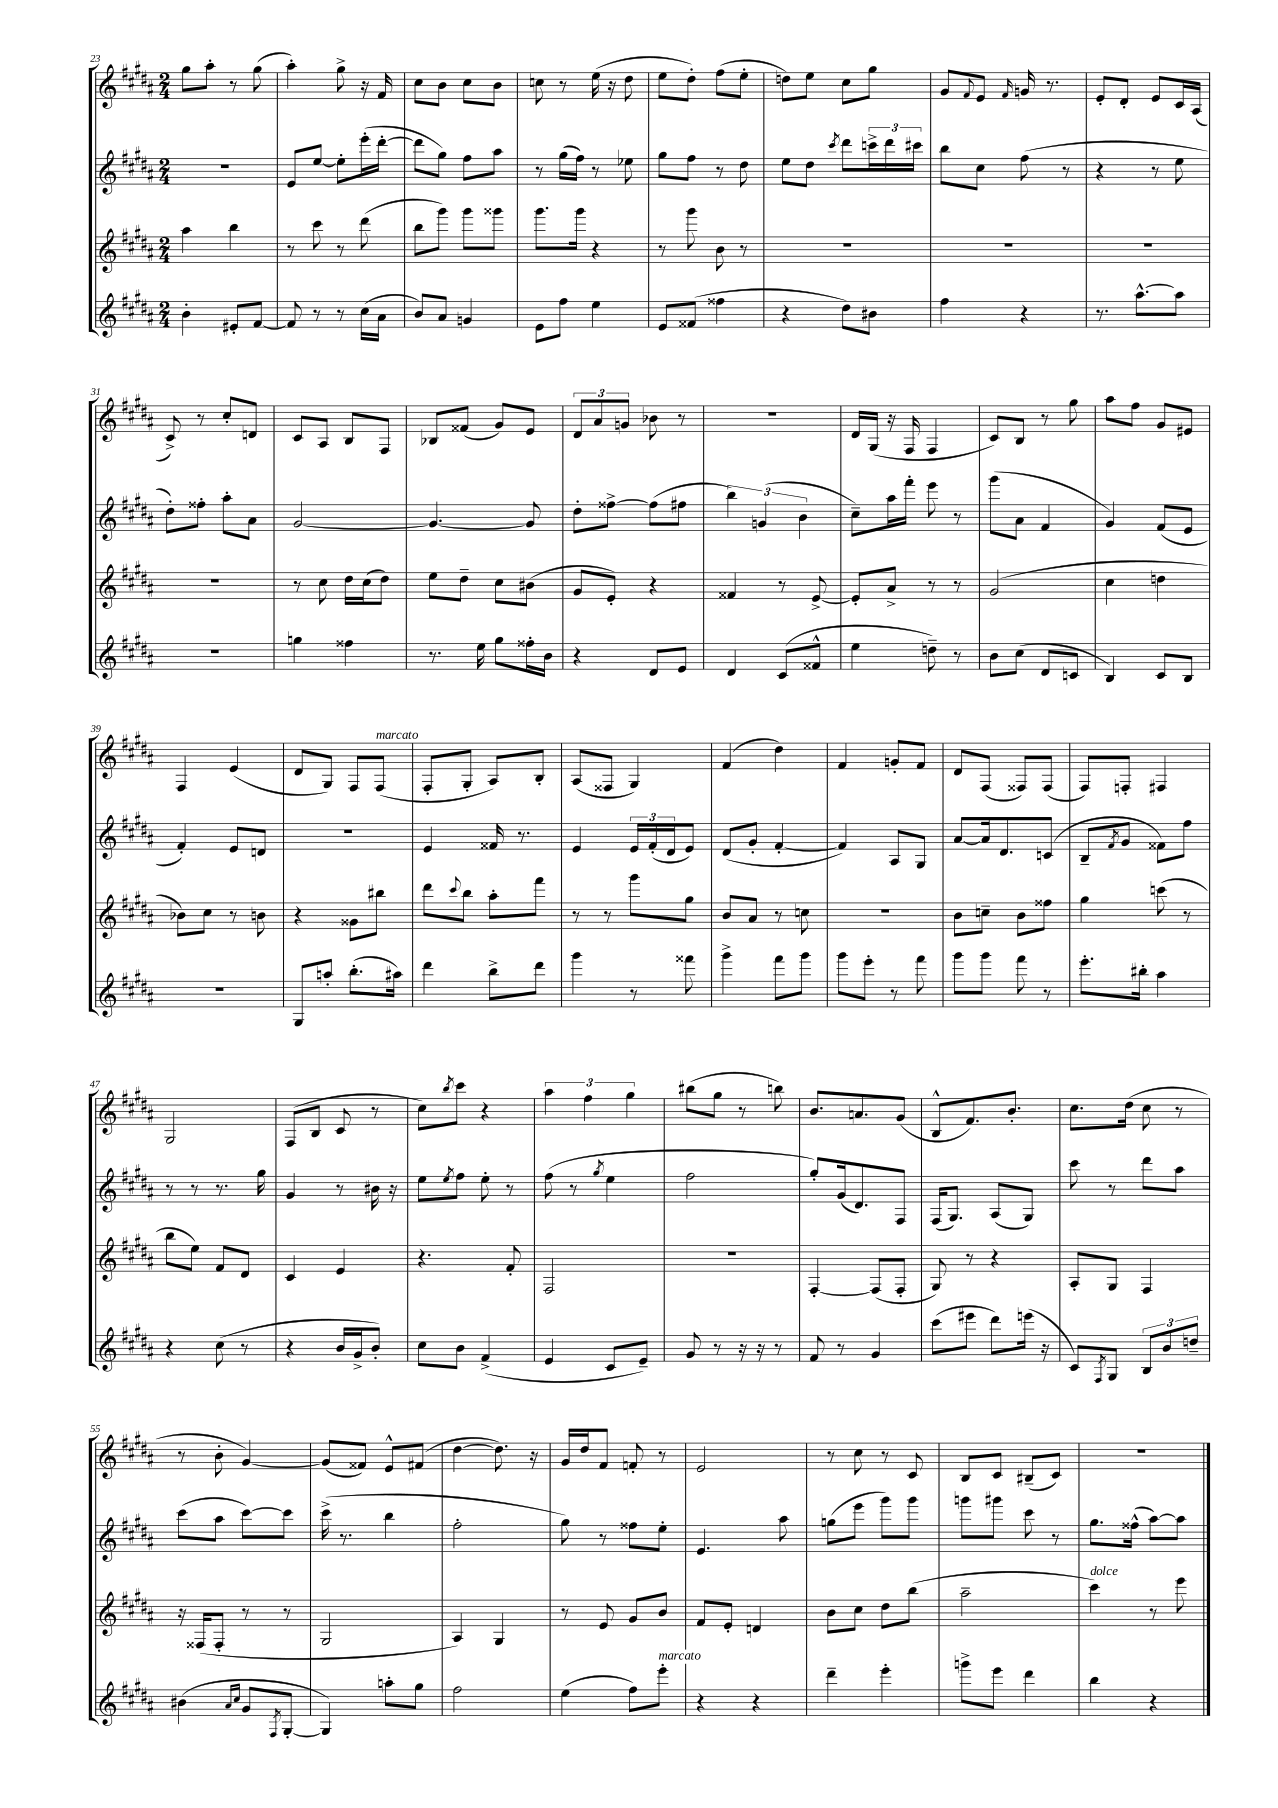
<<
\new StaffGroup <<
\new Staff = "s0" {
    \clef treble \key b \major \numericTimeSignature \time 2/4
    gis''8 ais''8-. r8 gis''8( |
    ais''4-.) gis''8-> r16 fis'16 |
    cis''8 b'8 cis''8 b'8 |
    c''8 r8 e''16( r16 dis''8 |
    e''8 dis''8-.) fis''8( e''8-. |
    d''8) e''8 cis''8 gis''8 |
    gis'8 \appoggiatura { fis'8 } e'8 \grace { fis'16 } g'16 r8. |
    e'8-. dis'8-. e'8 cis'16 ais16( |
    cis'8->) r8 cis''8-. d'8 |
    cis'8 ais8 b8 fis8 |
    bes8 fisis'8( gis'8) e'8 |
    \tuplet 3/2 { dis'8 ais'8 g'8 } bes'8 r8 |
    R2 |
    dis'16 gis16( r16 fis16 fis4 |
    cis'8) b8 r8 gis''8 |
    ais''8 fis''8 gis'8 eis'8 |
    fis4 e'4( |
    dis'8 gis8) fis8 fis8^\markup { \italic "marcato" }( |
    fis8-. gis8-. ais8) b8-. |
    ais8( fisis8 gis4) |
    fis'4( dis''4) |
    fis'4 g'8-. fis'8 |
    dis'8 fis8( fisis8) fisis8( |
    fis8) f8-. fis4 |
    gis2 |
    fis8( b8 cis'8 r8 |
    cis''8) \acciaccatura { b''8 } cis'''8 r4 |
    \tuplet 3/2 { ais''4 fis''4 gis''4 } |
    bis''8( gis''8 r8 b''8) |
    b'8. a'8. gis'8( |
    b8-^ fis'8.) b'8.-. |
    cis''8. dis''16( cis''8 r8 |
    r8 b'8-. gis'4~) |
    gis'8( fisis'8) e'8-^ fis'8( |
    dis''4~ dis''8.) r16 |
    gis'16 dis''16 fis'8 f'8-. r8 |
    e'2 |
    r8 cis''8 r8 cis'8 |
    b8 cis'8 bis8--( cis'8) |
    r2 \bar "|." |
}
\new Staff = "s1" {
    \clef treble \key b \major \numericTimeSignature \time 2/4
    R2 |
    e'8 e''8~ e''8-. e'''16-.( dis'''16~-. |
    dis'''8 gis''8) fis''8 ais''8 |
    r8 gis''16( fis''16) r8 ees''8 |
    gis''8 fis''8 r8 dis''8 |
    e''8 dis''8 \acciaccatura { cis'''8 } dis'''8 \tuplet 3/2 { c'''16-> dis'''16 cis'''16 } |
    b''8 cis''8 fis''8( r8 |
    r4 r8 e''8 |
    dis''8-.) fisis''8-. ais''8-. ais'8 |
    gis'2~ |
    gis'4.~ gis'8 |
    dis''8-. fisis''8~-> fisis''8( fis''8 |
    \tuplet 3/2 { b''4) g'4( b'4 } |
    cis''8--) ais''16 fis'''16-. e'''8 r8 |
    gis'''8( ais'8 fis'4 |
    gis'4) fis'8( e'8 |
    fis'4-.) e'8 d'8 |
    r2 |
    e'4 fisis'16 r8. |
    e'4 \tuplet 3/2 { e'16 fis'16-.( dis'16 } e'8) |
    dis'8( gis'8-. fis'4~-. |
    fis'4) ais8 gis8 |
    ais'8~ ais'16 dis'8. c'8( |
    b8-- \acciaccatura { fis'8 } gis'8 fisis'8) fis''8 |
    r8 r8 r8. gis''16 |
    gis'4 r8 bis'16 r16 |
    e''8 \acciaccatura { e''8 } fis''8 e''8-. r8 |
    fis''8( r8 \acciaccatura { gis''8 } e''4 |
    fis''2 |
    gis''8-.) gis'16( dis'8.) fis8 |
    fis16( gis8.) ais8( gis8) |
    cis'''8 r8 dis'''8 ais''8 |
    cis'''8( ais''8 cis'''8~) cis'''8 |
    cis'''16->( r8. b''4 |
    fis''2-. |
    gis''8) r8 fisis''8 e''8-. |
    e'4. ais''8 |
    g''8( e'''8 gis'''8) gis'''8 |
    g'''8 gis'''8 cis'''8 r8 |
    gis''8. fisis''16-^( ais''8~) ais''8 \bar "|." |
}
\new Staff = "s2" {
    \clef treble \key b \major \numericTimeSignature \time 2/4
    ais''4 b''4 |
    r8 cis'''8 r8 dis'''8( |
    b''8 gis'''8) gis'''8 gisis'''8 |
    gis'''8. gis'''16 r4 |
    r8 gis'''8 b'8 r8 |
    R2 |
    R2 |
    R2 |
    R2 |
    r8 cis''8 dis''16 cis''16( dis''8) |
    e''8 dis''8-- cis''8 bis'8( |
    gis'8 e'8-.) r4 |
    fisis'4 r8 e'8~-> |
    e'8-. ais'8-> r8 r8 |
    gis'2( |
    cis''4 d''4 |
    bes'8) cis''8 r8 b'8 |
    r4 gisis'8 bis''8 |
    dis'''8 \appoggiatura { cis'''8 } b''8 ais''8-. fis'''8 |
    r8 r8 gis'''8 gis''8 |
    b'8 ais'8 r8 c''8 |
    R2 |
    b'8 c''8-- b'8 fisis''8 |
    gis''4 c'''8( r8 |
    b''8 e''8) fis'8 dis'8 |
    cis'4 e'4 |
    r4. fis'8-. |
    fis2 |
    r2 |
    fis4~-. fis8( fis8-. |
    gis8) r8 r4 |
    ais8-. gis8 fis4 |
    r16 fisis16( fisis8-. r8 r8 |
    gis2 |
    ais4) gis4 |
    r8 e'8 gis'8 b'8 |
    fis'8 e'8-. d'4 |
    b'8 cis''8 dis''8 b''8( |
    ais''2-- |
    cis'''4^\markup { \italic "dolce" }) r8 e'''8 \bar "|." |
}
\new Staff = "s3" {
    \clef treble \key b \major \numericTimeSignature \time 2/4
    b'4-. eis'8-. fis'8~ |
    fis'8 r8 r8 cis''16( ais'16 |
    b'8) ais'8 g'4 |
    e'8 fis''8 e''4 |
    e'8 fisis'8( fisis''4 |
    r4 dis''8) bis'8 |
    fis''4 r4 |
    r8. ais''8.~-^ ais''8 |
    R2 |
    g''4 fisis''4 |
    r8. e''16 gis''8 fisis''16-. b'16 |
    r4 dis'8 e'8 |
    dis'4 cis'8( fisis'8-^ |
    e''4 d''8--) r8 |
    b'8 cis''8( dis'8 c'8 |
    b4) cis'8 b8 |
    r2 |
    gis8 a''8-. b''8.-.( ais''16) |
    dis'''4 b''8-> dis'''8 |
    gis'''4 r8 fisis'''8 |
    gis'''4-> fis'''8 gis'''8 |
    gis'''8 e'''8-. r8 fis'''8 |
    gis'''8 gis'''8 fis'''8 r8 |
    e'''8.-. bis''16-. ais''4 |
    r4 cis''8( r8 |
    r4 b'16 gis'16-> b'8-.) |
    cis''8 b'8 fis'4->( |
    e'4 cis'8 e'8--) |
    gis'8 r8 r16 r16 r8 |
    fis'8 r8 gis'4 |
    cis'''8( eis'''8 dis'''8) e'''16( r16 |
    cis'8) \acciaccatura { fis8 } gis8 \tuplet 3/2 { b8 b'8 d''8-- } |
    bis'4( \grace { ais'16 cis''16 } gis'8 \acciaccatura { fis8 } gis8~-. |
    gis4) a''8-. gis''8 |
    fis''2 |
    e''4( fis''8) e'''8-.^\markup { \italic "marcato" } |
    r4 r4 |
    dis'''4-- e'''4-. |
    g'''8-> e'''8 dis'''4 |
    b''4 r4 \bar "|." |
}
>>
>>
\layout { \context { \Score currentBarNumber = #23 } }
